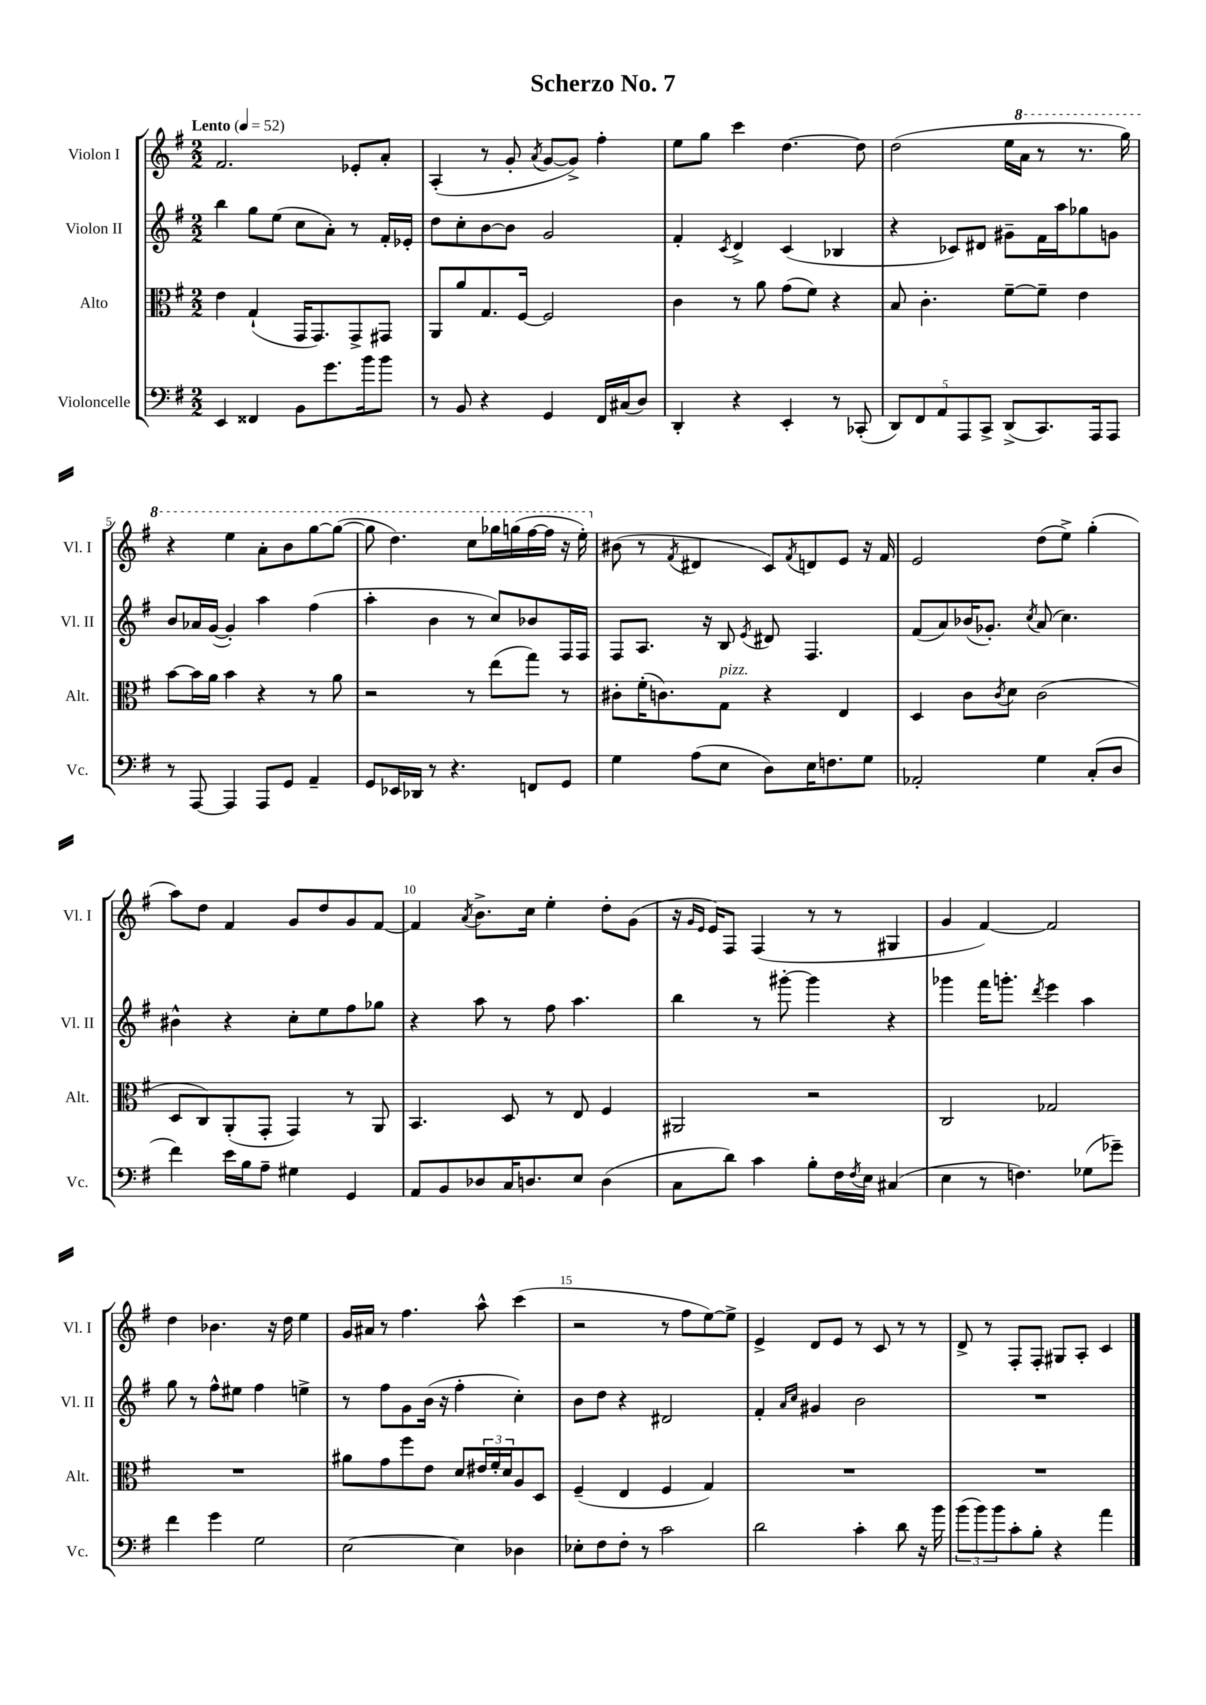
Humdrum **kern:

**kern	**kern	**kern	**kern
*part4	*part3	*part2	*part1
*staff4	*staff3	*staff2	*staff1
*I"Violoncelle	*I"Alto	*I"Violon II	*I"Violon I
*I'Vc.	*I'Alt.	*I'Vl. II	*I'Vl. I
*clefF4	*clefC3	*clefG2	*clefG2
*k[f#]	*k[f#]	*k[f#]	*k[f#]
*M2/2	*M2/2	*M2/2	*M2/2
*MM52	*MM52	*MM52	*MM52
=1	=1	=1	=1
!	!	!	!LO:TX:a:B:t=Lento
4EE/	4e\	4bb\	2.f#/
4FF##X/	(4G`/	8gg\L	.
.	.	(8ee\J	.
8BB\L	16GG/KL	8cc\L	.
.	8.GG/)	.	.
8.g\	.	8a'\J)	.
.	8GG^/	8r	8e-X'/L
16b\k	.	.	.
8b\J	8GG#X/J	16f#'/LL	8a'/J
.	.	16e-X'/JJ	.
=2	=2	=2	=2
8r	8AA/L	8dd\L	(4A'/
8BB/	8a/	8cc'\	.
4r	8.G/	[8b\	8r
.	.	8b\J]	8g'/
.	[16F#/Jk	.	.
.	.	.	8qa/
4GG/	2F#/]	2g/	[8g/L
.	.	.	8g^/J])
16FF#/LL	.	.	4ff#'\
(16C#X/J	.	.	.
8D/J)	.	.	.
=3	=3	=3	=3
4DD'/	4c\	4f#'/	8ee\L
.	.	.	8gg\J
.	.	8qc/	.
4r	8r	4d^/	4ccc\
.	8a\	.	.
4EE'/	(8g\L	(4c/	[4.dd\
.	8f#\J)	.	.
8r	4r	4B-X/	.
(8CC-X'/	.	.	8dd\]
=4	=4	=4	=4
10DD/L)	8B/	4r	(2dd\
10FF#/	.	.	.
.	4.c'\	.	.
10AA/	.	.	.
.	.	8c-X/L)	.
10AAA/	.	.	.
.	.	8d#X/J	.
10CC^/J	.	.	.
(8DD^/L	[8f#~\L	8g#X~\L	16ee\LL
*	*	*	*8va
.	.	.	16aa\JJ
8.CC/)	8f#~\J]	16f#\L	8r
.	.	16aa\J	.
.	4e\	8gg-X\	8.r
16AAA/k	.	.	.
8AAA/J	.	8gn\J	.
.	.	.	16ggg\)
!!LO:LB:g=z
=5	=5	=5	=5
8r	[8b\L	8b/L	4r
[8AAA/	16b\L]	16a-X/L	.
.	16a\JJ	([16g/JJ	.
4AAA/]	4b\	4g'/])	4eee\
8AAA/L	4r	4aa\	8aa'\L
8GG/J	.	.	8bb\
4AA~/	8r	(4ff#\	[8ggg\
.	8a\	.	(8ggg\J_
=6	=6	=6	=6
8GG/L	2r	4aa'\	8ggg\]
16EE-X/L	.	.	4.ddd\)
16DD-X/JJ	.	.	.
8r	.	4b\	.
4.r	.	.	.
.	8r	8r	8ccc\L
.	(8ee\L	8cc/L)	16ggg-X\L
.	.	.	(16gggn\
8FFn/L	8gg\J)	8b-X/	[16fff#\
.	.	.	16fff#\JJ]
8GG/J	8r	16F#/L	16r
.	.	16F#/JJ	16eee'\)
=7	=7	=7	=7
*	*	*	*X8va
4G\	8c#X'\L	8F#/L	(8b#X\
.	(16f#'\K	8.A/J	8r
.	8.cn\)	.	.
.	.	.	8qf#/
(8A\L	.	.	4d#X/
.	.	16r	.
!	!LO:TX:a:i:t=pizz.	!	!
8E\J	8G\J	8B/	.
.	.	8qe/	.
8D\L)	4r	8d#X/	8c/L)
.	.	.	8qf#/
16E\K	.	4.F#/	8dn/
8.Fn\	.	.	.
.	4E/	.	8e/J
8G\J	.	.	16r
.	.	.	16f#/
=8	=8	=8	=8
2AA-X'/	4D/	(8f#/L	2e/
.	.	8a/)	.
.	8c\L	(16b-X/K	.
.	.	8.g-X'/J)	.
.	8qc/	.	.
.	8d\J	.	.
.	.	8qcc/	.
4G\	(2c\	(8a/	(8dd\L
.	.	4.cc\)	8ee^\J)
(8C'/L	.	.	(4gg'\
8D/J	.	.	.
!!LO:LB:g=z
=9	=9	=9	=9
4f#\)	8D/L	4b#X^^\	8aa\L)
.	8C/)	.	8dd\J
16e\LL	(8AA'/	4r	4f#/
16B\J	.	.	.
8A~\J	8GG'/J	.	.
4G#X\	4GG/)	8cc'\L	8g/L
.	.	8ee\	8dd/
4GG/	8r	8ff#\	8g/
.	8AA/	8gg-X\J	[8f#/J
=10	=10	=10	=10
8AA/L	4.BB/	4r	4f#/]
8BB/	.	.	.
.	.	.	8qa/
8D-X/	.	8aa\	8.b^\L
16C/K	8D/	8r	.
8.Dn/	.	.	16cc\Jk
.	8r	8ff#\	4ee'\
8E/J	8E/	4.aa\	.
(4D\	4F#/	.	8dd'\L
.	.	.	(8g\J
=11	=11	=11	=11
8C\L	2AA#X/	4bb\	16r
.	.	.	16qqg/LL
.	.	.	16qqe/JJ
.	.	.	16e/KL)
8d\J)	.	.	8F#/J
4c\	.	8r	(4F#/
.	.	[8ggg#X'\	.
8B'\L	2r	4ggg#\]	8r
16F#\L	.	.	8r
8qF#/	.	.	.
16E\JJ	.	.	.
(4C#X/	.	4r	4G#X/
=12	=12	=12	=12
4E\	2C/	4ggg-X\	4g/
8r	.	16fff#\KL	[4f#/)
.	.	8.gggn'\J	.
4.Fn\)	.	.	.
.	.	8qddd/	.
.	2G-X/	4eee\	2f#/]
(8G-X\L	.	4aa\	.
8g-X~\J)	.	.	.
!!LO:LB:g=z
=13	=13	=13	=13
4f#\	1r	8gg\	4dd\
.	.	8r	.
4g\	.	8ff#^^\L	4.b-X\
.	.	8ee#X\J	.
2G\	.	4ff#\	.
.	.	.	16r
.	.	.	16dd\
.	.	4een^\	4ee\
=14	=14	=14	=14
[2E\	8a#X\L	8r	16g/LL
.	.	.	16a#X/JJ
.	8g\	8ff#\L	8r
.	8ff#\	8g\	4.ff#\
.	8e\J	(16b\Jk	.
.	.	16r	.
4E\]	8d/L	4ff#'\	.
.	24e#X/L	.	8aa^^\
.	24f#'/	.	.
.	24d/J	.	.
4D-X\	8A/	4cc'\)	(4ccc\
.	8D/J	.	.
=15	=15	=15	=15
8E-X'\L	(4F#~/	8b\L	2r
8F#\	.	8dd\J	.
8F#'\J	4E/	4r	.
8r	.	.	.
2c\	4F#/	2d#X/	8r
.	.	.	8ff#\L
.	4G/)	.	[8ee\)
.	.	.	8ee^\J]
=16	=16	=16	=16
2d\	1r	4f#'/	4e^/
.	.	16qqa/LL	.
.	.	16qqcc/JJ	.
.	.	4g#X/	8d/L
.	.	.	8e/J
4c'\	.	2b\	8r
.	.	.	8c/
8d\	.	.	8r
16r	.	.	8r
16b\	.	.	.
=17	=17	=17	=17
(12b\L	1r	1r	8d^/
12b\)	.	.	.
.	.	.	8r
12b\	.	.	.
8c'\	.	.	8F#'/L
8B'\J	.	.	8F#'/J
4r	.	.	8G#X/L
.	.	.	8A'/J
4a\	.	.	4c/
==	==	==	==
*-	*-	*-	*-
